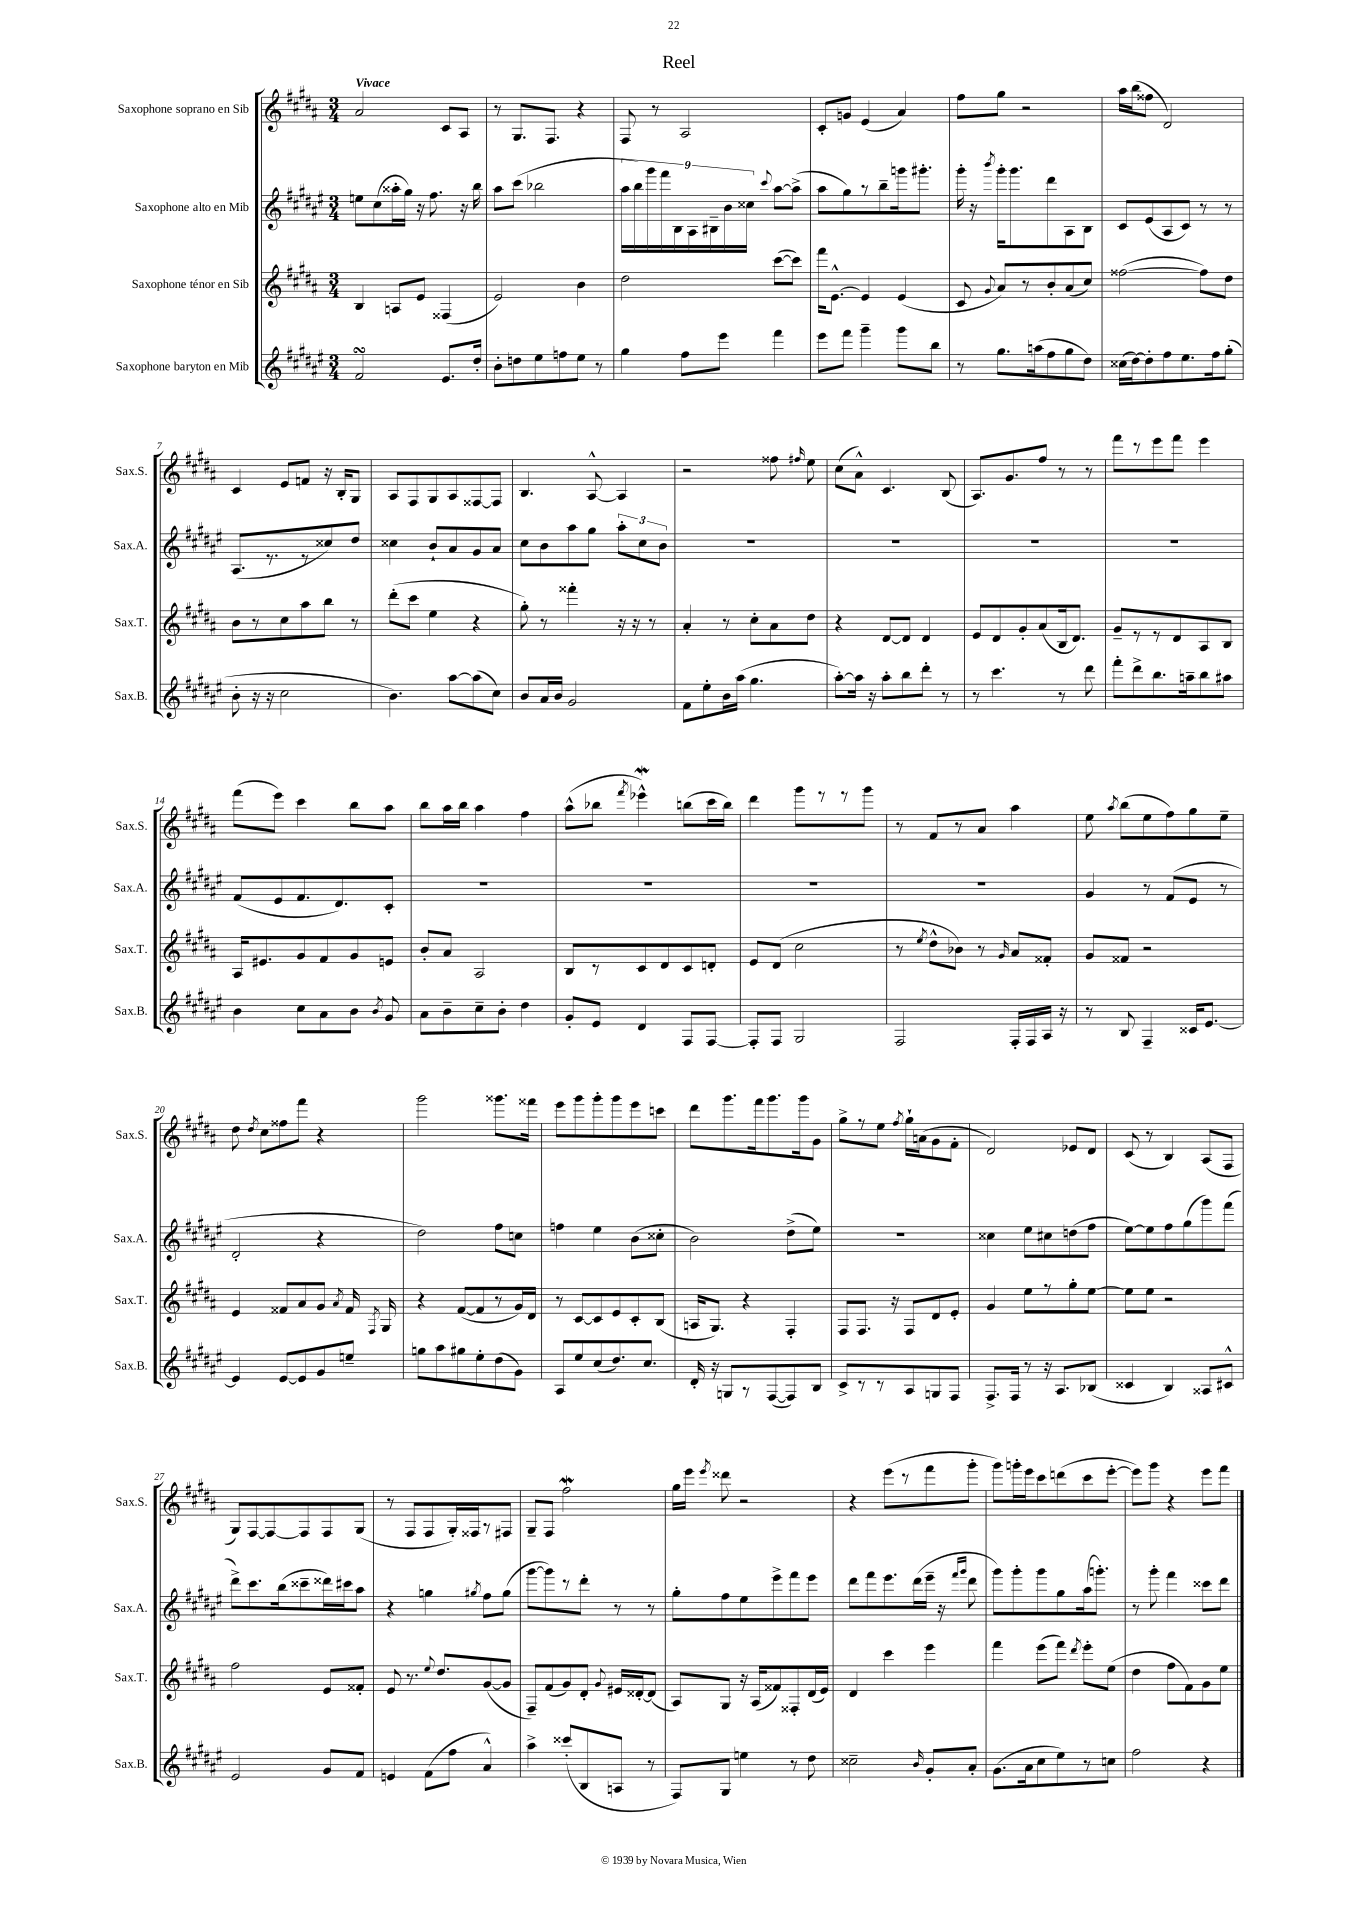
\header { title = "Reel" }
<<
\new StaffGroup <<
\new Staff = "s0" \with { instrumentName = "Saxophone soprano en Sib" shortInstrumentName = "Sax.S." } {
    \clef treble \key b \major \numericTimeSignature \time 3/4 \tempo "Vivace"
    \autoBeamOff ais'2 cis'8[ ais8] |
    r8 gis8.[ fis8.] r4 |
    fis8 r8 ais2 |
    cis'8[-. g'8] e'4( ais'4) |
    fis''8[ gis''8] r2 |
    ais''16[ b''16( fisis''8] dis'2) |
    cis'4 e'8[ f'8] r16 b16[-. gis8] |
    ais8[ fis8 gis8 ais8 fisis8~ fisis8] |
    b4. ais8~-^ ais4 |
    r2 fisis''8 \grace { fis''16 } e''8 |
    cis''8[( ais'8]-^) cis'4. b8( |
    ais8.[) gis'8. fis''8] r8 r8 |
    fis'''8[ r8 e'''8 fis'''8] e'''4 |
    fis'''8[( e'''8]) cis'''4 b''8[ ais''8] |
    b''8[ ais''16 b''16] ais''4 fis''4 |
    ais''8[-^( bes''8] \acciaccatura { fis'''8 } ees'''4-^\mordent) b''8[( cis'''16 b''16]) |
    dis'''4 gis'''8[ r8 r8 gis'''8] |
    r8 fis'8[ r8 ais'8] ais''4 |
    e''8 \acciaccatura { ais''8 } b''8[( e''8 fis''8) gis''8 e''8]-- |
    dis''8 \acciaccatura { dis''8 } cis''8[ fisis''8 fis'''8] r4 |
    gis'''2 gisis'''8.[ fisis'''16] |
    e'''8[ gis'''8 gis'''8-. gis'''8 e'''8 c'''8] |
    dis'''8[ gis'''8. fis'''16 gis'''8. gis'''16 gis'8] |
    gis''8[-> r8 e''8] \acciaccatura { fis''8 } gis''16[-! a'16( gis'8 fis'8]-. |
    dis'2) ees'8[ dis'8] |
    cis'8( r8 b4) ais8[( fis8] |
    gis8[) fis8~ fis8~ fis8 fis8 gis8]( |
    r8 fis8[ fis8 gis16-.) fisis16 r8 fis8] |
    gis8[-- fis8] fis''2\mordent |
    gis''16[ e'''16] \acciaccatura { e'''8 } disis'''8 r2 |
    r4 e'''8[( r8 fis'''8 gis'''8]-. |
    gis'''8[) g'''16-. e'''16 cis'''8 d'''8( cis'''8 e'''8]~-. |
    e'''8[) gis'''8] r4 e'''8[ fis'''8] \bar "|." |
}
\new Staff = "s1" \with { instrumentName = "Saxophone alto en Mib" shortInstrumentName = "Sax.A." } {
    \clef treble \key fis \major \numericTimeSignature \time 3/4
    \autoBeamOff e''8[ cis''8( aisis''16-. gis''16]) r16 fis''8. r16 b''16 |
    ais''8[ cis'''8]( bes''2 |
    \tuplet 9/8 { ais''16[ b''16) gis'''16 fis'''16 b16 ais16 bis16-- b'16 cisis''16] } \appoggiatura { cis'''8 } ais''8[~ ais''8]->( |
    ais''8[ gis''8) r8 b''8-- g'''16 gis'''8.]-. |
    gis'''16-. r16 \acciaccatura { b'''8 } gis'''16[-. gis'''8. dis'''8 ais8 b8] |
    cis'8[ eis'8( ais8 cis'8]) r8 r8 |
    ais8.[( r8. r8 cisis''8) dis''8] |
    cisis''4 b'8[-! ais'8 gis'8 ais'8] |
    cis''8[ b'8 ais''8 gis''8] \tuplet 3/2 { ais''8[-. cis''8 b'8] } |
    R2. |
    R2. |
    R2. |
    R2. |
    fis'8[( eis'8 fis'8. dis'8.) cis'8]-. |
    R2. |
    R2. |
    R2. |
    R2. |
    gis'4 r8 fis'8[( eis'8] r8 |
    dis'2-. r4 |
    dis''2) fis''8[ c''8] |
    f''4 eis''4 b'8[( cisis''8]-. |
    b'2) dis''8[->( eis''8]) |
    R2. |
    cisis''4 eis''8[ cis''8 d''8( fis''8] |
    eis''8[~) eis''8 fis''8 gis''8( gis'''8) fis'''8]( |
    dis'''8[->) cis'''8. b''16( cisis'''8-- disis'''16) cis'''16 ais''8] |
    r4 g''4 \acciaccatura { gis''8 } fis''8[ gis''8]( |
    gis'''8[~ gis'''8) r8 dis'''8]-. r8 r8 |
    gis''8[-. fis''8 eis''8 eis'''8-> fis'''8 eis'''8] |
    dis'''8[ fis'''8 eis'''8. dis'''16( eis'''16]-- r16 \grace { fis'''16[ gis'''16] } dis'''8 |
    gis'''8[) gis'''8-. gis'''8 gis''8 ais''16( g'''8.]-.) |
    r8 gis'''8-. fis'''4 cisis'''8[ dis'''8] \bar "|." |
}
\new Staff = "s2" \with { instrumentName = "Saxophone ténor en Sib" shortInstrumentName = "Sax.T." } {
    \clef treble \key b \major \numericTimeSignature \time 3/4
    \autoBeamOff b4 a8[ e'8] fisis4( |
    e'2) b'4 |
    dis''2 cis'''8[~( cis'''8]) |
    fis'''16[ e'8.]~-^ e'4 e'4( |
    cis'8 \appoggiatura { gis'8 } ais'8[) r8 b'8-. ais'8( cis''8]) |
    fisis''2~( fisis''8[) dis''8] |
    b'8[ r8 cis''8 ais''8 b''8] r8 |
    dis'''8[-.( cis'''8] e''4 r4 |
    gis''8-.) r8 fisis'''4-. r16 r16 r8 |
    ais'4-. r8 cis''8[-. ais'8 dis''8] |
    r4 dis'8[~ dis'8] dis'4 |
    e'8[ dis'8 gis'8-. ais'8( b16 dis'8.]) |
    gis'8[-- r8 r8 dis'8 ais8 b8] |
    ais16[ eis'8. gis'8 fis'8 gis'8 e'8] |
    b'8[-. ais'8] ais2 |
    b8[ r8 cis'8 dis'8 cis'8 d'8]-. |
    e'8[ dis'8]( cis''2 |
    r8 \acciaccatura { e''8 } dis''8[-^ bes'8]) r8 \grace { gis'16 } ais'8[ fisis'8]-. |
    gis'8[ fisis'8] r2 |
    e'4 fisis'8[ ais'8 gis'8] \acciaccatura { ais'8 } fisis'16 \acciaccatura { fis8 } gis16 |
    r4 fis'8[~( fis'8 r8 gis'16) dis'16] |
    r8 cis'8[~ cis'8 e'8 cis'8-. b8]( |
    a16[ gis8.]) r4 fis4-. |
    fis8[ fis8.] r16 fis8[ dis'8 e'8]-. |
    gis'4 e''8[ r8 gis''8-. e''8]~ |
    e''8[ e''8] r2 |
    fis''2 e'8[ fisis'8]-. |
    e'8 r8. \appoggiatura { e''8 } dis''8.[ gis'8~( gis'8] |
    fis8[--) fis'8( gis'8) dis'8]-. \appoggiatura { gis'8 } eis'16[ disis'16~-. disis'8]( |
    ais8[) gis8] r16 ais16[( fisis'8) fisis8-. dis'16( e'16]) |
    dis'4 cis'''4 e'''4 |
    fis'''4 e'''8[( fis'''8]) \acciaccatura { dis'''8 } e'''8[-. e''8]( |
    dis''4 fis''8[ fis'8) gis'8 e''8] \bar "|." |
}
\new Staff = "s3" \with { instrumentName = "Saxophone baryton en Mib" shortInstrumentName = "Sax.B." } {
    \clef treble \key fis \major \numericTimeSignature \time 3/4
    \autoBeamOff fis'2\turn eis'8.[ dis''16]-. |
    b'8[-. d''8 eis''8 f''8 eis''8] r8 |
    gis''4 fis''8[ eis'''8] fis'''4 |
    eis'''8[ fis'''8] gis'''4-- gis'''8[ b''8] |
    r8 gis''8.[ a''16( fis''8 gis''8 dis''8]) |
    cisis''16[( dis''16~) dis''8-. fis''8 eis''8. fis''16 gis''8]-.( |
    b'8-. r16 r16 cis''2 |
    b'4.) ais''8[~ ais''8( cis''8]) |
    b'8[ ais'16 b'16] gis'2 |
    fis'8[ eis''8-. b'16 ais''16]( gis''4. |
    ais''8[~-.) ais''16] r16 ais''8[-. b''8 dis'''8]-. r8 |
    r8 cis'''4. r8 dis'''8 |
    fis'''8[-. dis'''8-> b''8. a''16-- b''8 ais''8] |
    b'4 cis''8[ ais'8 b'8] \acciaccatura { b'8 } gis'8 |
    ais'8[ b'8-- cis''8-- b'8]-. dis''4 |
    gis'8[-. eis'8] dis'4 fis8[ fis8]~ |
    fis8[-. fis8] gis2 |
    fis2 fis16[-. fis16 ais16] r16 |
    r8 b8 fis4-- cisis'16[ eis'8.]~ |
    eis'4 eis'8[~ eis'8 gis'8 e''8]-- |
    g''8[ ais''8 gis''8 eis''8-. dis''8( gis'8]) |
    ais8[ eis''8 cis''8( dis''8.) cis''8.] |
    dis'16-. r16 g8[ r8 fis8~( fis8) b8] |
    cis'8[-> r8 r8 ais8 g8 fis8] |
    fis8.[-> fis16] r8 r16 ais8.[ bes8]( |
    cisis'4 b4) aisis8[ cis'8]-^ |
    eis'2 gis'8[ fis'8] |
    e'4 fis'8[( fis''8] ais'4-^) |
    ais''4-> cisis'''8[-.( b8 a8] r8 |
    fis8[) gis8] e''4 r8 dis''8 |
    cisis''2-- \grace { b'16 } gis'8[-. ais'8]-. |
    gis'8.[( ais'16 cis''8 eis''8) r8 c''8] |
    fis''2 r4 \bar "|." |
}
>>
>>
